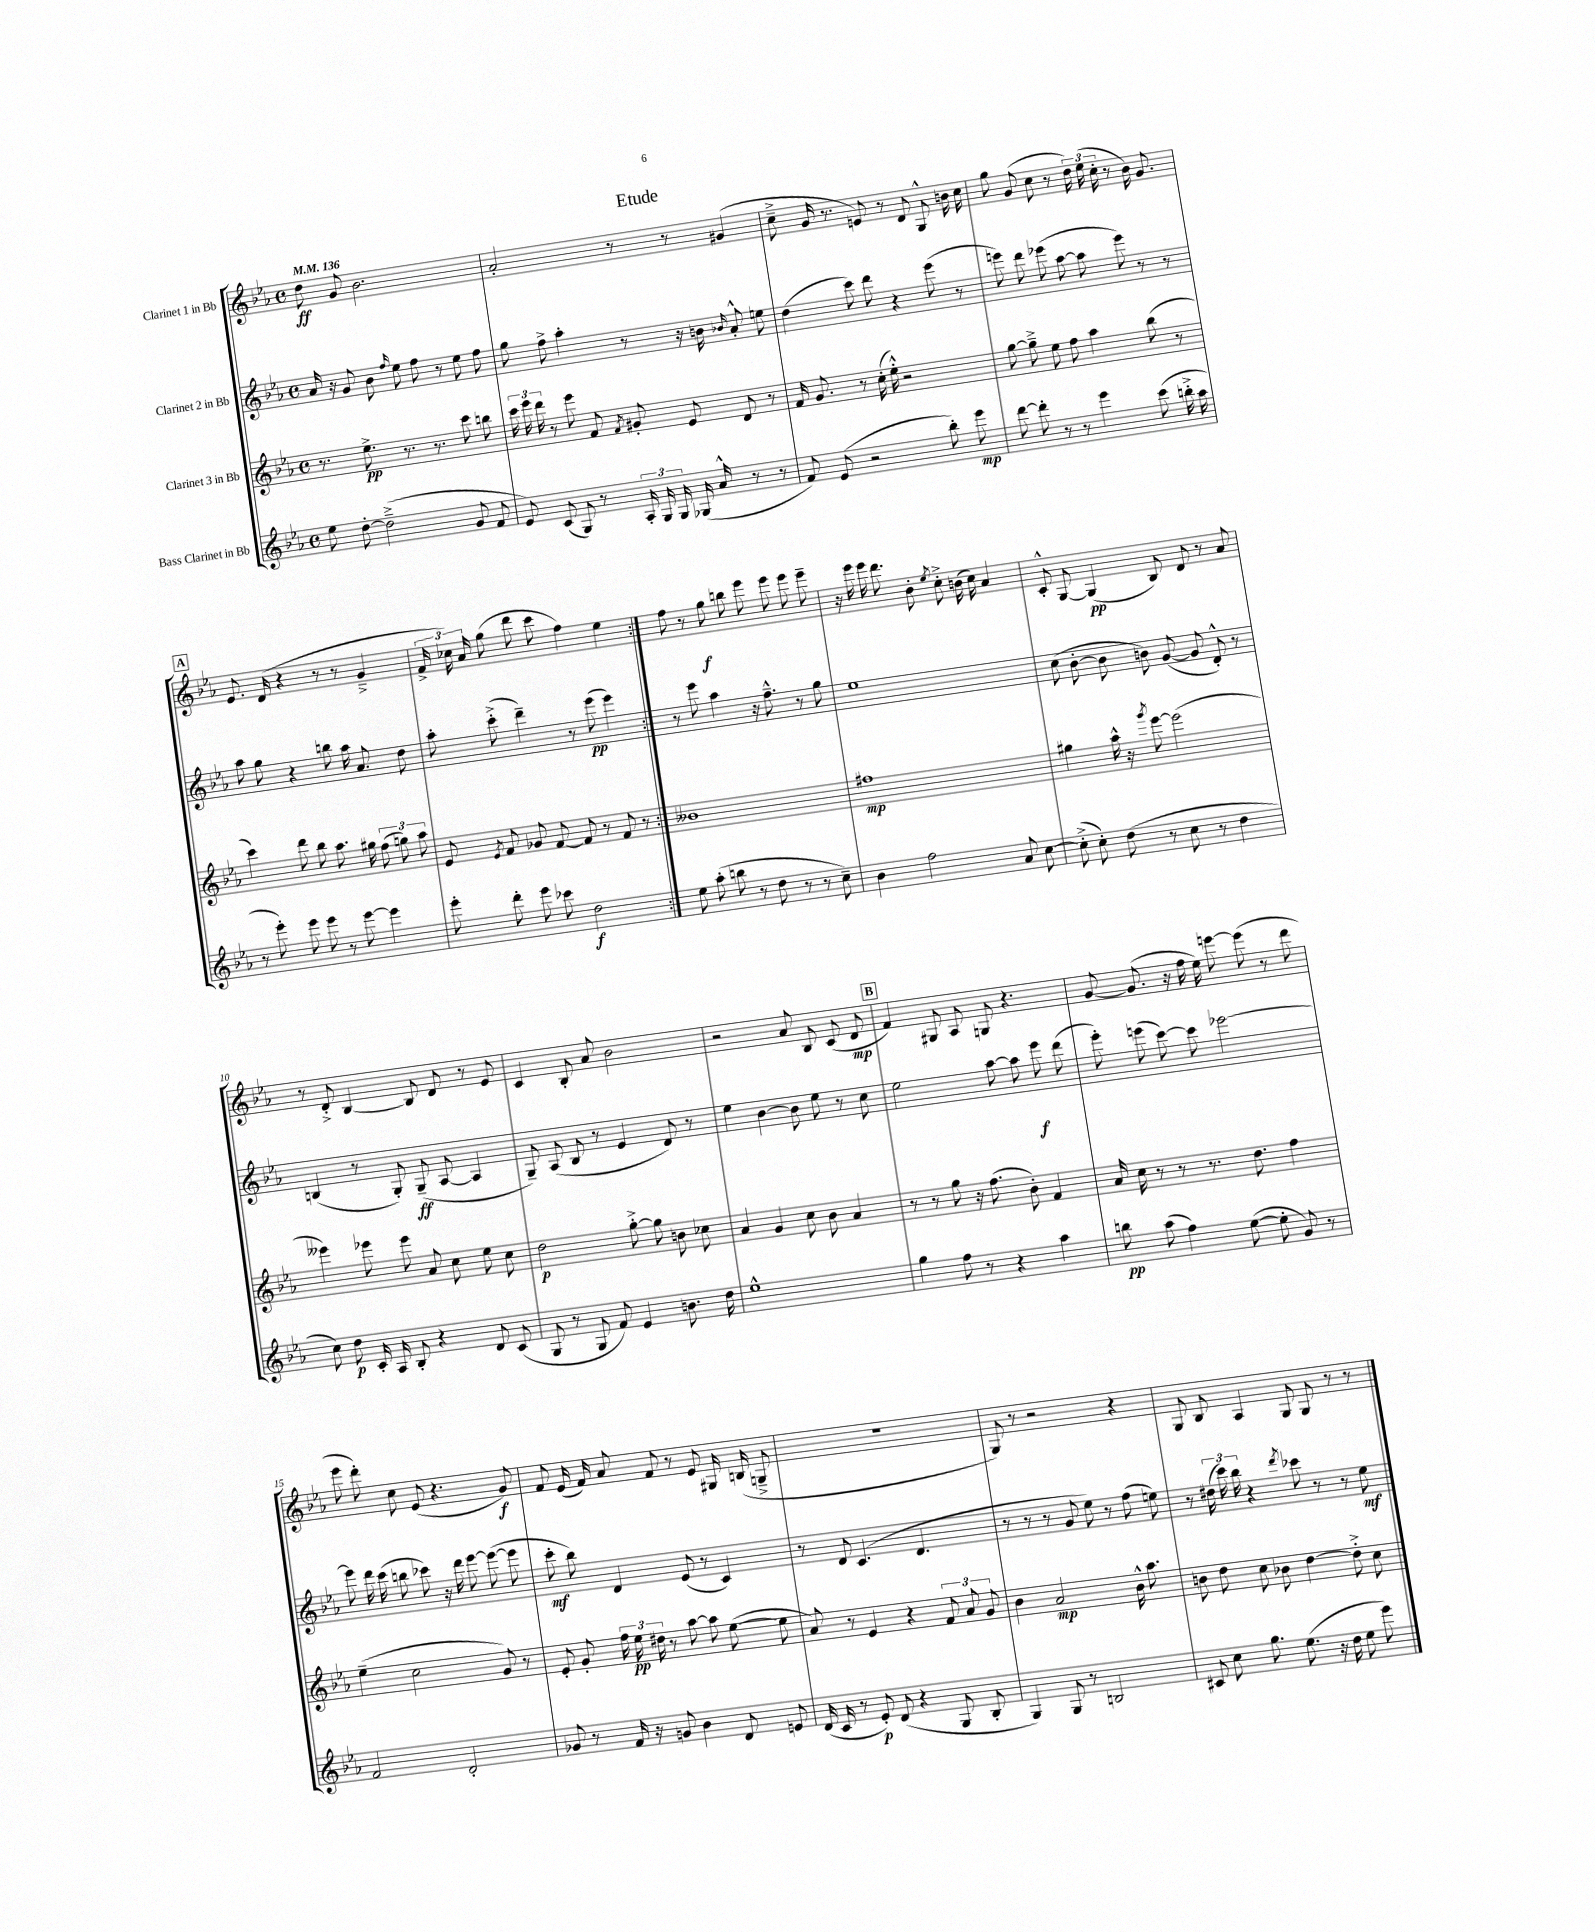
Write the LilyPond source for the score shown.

\header { title = "Etude" }
<<
\new StaffGroup <<
\new Staff = "s0" \with { instrumentName = "Clarinet 1 in Bb" } {
    \clef treble \key ees \major \defaultTimeSignature \time 4/4 \tempo 4 = 136
    \autoBeamOff \repeat volta 2 { d''8\ff g'8 bes'2. |
    aes'2-. r8 r8 gis'4( |
    c''8---> g'16 r8. e'8) r8 d'8 g8-^ b'16 c''16 |
    g''8 g'8( c''8 r8 \tuplet 3/2 { d''16) ees''16( c''16-. } r8 bes'16) g'8. |
    \mark \markup { \box "A" } ees'8. d'16( r4 r8 r8 g'4---> |
    \tuplet 3/2 { f'16-> ces''16) aes'16 } g''8( d'''8 c'''8 f''4) ees''4 | }
    f''8 r8 g''8\f b''8 ees'''8 ees'''8 ees'''8 ees'''8-- |
    r16 ees'''16 ees'''16 d'''8. bes'8-. \acciaccatura { ees''8 } c''8-.-> b'16( c''16) aes'4 |
    c'8-.-^ g8~ g4\pp( bes8) d'8 r8 aes'8 |
    r8 d'8-.-> bes4~ bes8 d'8 r8 ees'8 |
    c'4 bes8-. aes'8 bes'2 |
    r2 aes'8 bes8 c'8( d'8\mp |
    \mark \markup { \box "B" } f'4) gis8 aes8 g8 r4. |
    g'8~ g'8.( r16 f''16 ees''16) e'''8~ e'''8( r8 d'''8 |
    ees'''8 d'''8-.) c''8 ees'8( r4. g'8\f) |
    f'8 ees'16( f'16) aes'8 f'8 r8 ees'8 gis16 b16( g8---> |
    r1 |
    g8) r8 r2 r4 |
    g8 bes8 aes4 g8 g8 r8 r8 \bar "|." |
}
\new Staff = "s1" \with { instrumentName = "Clarinet 2 in Bb" } {
    \clef treble \key ees \major \defaultTimeSignature \time 4/4
    \autoBeamOff \repeat volta 2 { aes'16 r16 g'8 bes'8 \grace { f''16 } ees''8 f''8 r8 ees''8 f''8 |
    g''8 f''8-> aes''4-. r8 r16 b'16 \grace { bes'16 } aes'8-.-^ e''8 |
    d''4( c'''8) d'''8 r4 ees'''8( r8 |
    e'''8) d'''8 ees'''8( aes''8~ aes''8 ees'''8) r8 r8 |
    \mark \markup { \box "A" } aes''8 g''8 r4 b''8 aes''16 aes'8. d''8 |
    aes''8-. c'''8-.->( d'''4--) r8 ees'''8\pp( ees'''4) | }
    r8 ees'''8 aes''4 r16 f''8.---^ r8 g''8 |
    ees''1 |
    c''8( bes'8~-. bes'8 b'8) g'8~( g'8 d'8-.-^) r8 |
    b4( r8 g8-.) g8--\ff( aes8~ aes4 |
    g8--) aes8( bes8 r8 ees'4 d'8) r8 |
    ees''4 bes'4~ bes'8 ees''8 r8 c''8 |
    \mark \markup { \box "B" } ees''2 aes''8~ aes''8 ees'''8\f d'''8( |
    ees'''8-.) e'''8( c'''8~) c'''8 ees'''2~ |
    ees'''8 d'''16 c'''16( b''8 ces'''8) r16 d'''16 ees'''8~ ees'''8~( ees'''8 |
    c'''8-.\mf bes''8) d'4 ees'8( r8 c'4) |
    r8 d'8 c'4.( d'4. |
    r8 r8 r8 g'8 ees''8) r8 f''8( e''8) |
    r8 \tuplet 3/2 { dis''16( c'''16) bes''16 } r4 \acciaccatura { d'''8 } ces'''8 r8 r8 ees''8\mf \bar "|." |
}
\new Staff = "s2" \with { instrumentName = "Clarinet 3 in Bb" } {
    \clef treble \key ees \major \defaultTimeSignature \time 4/4
    \autoBeamOff \repeat volta 2 { r8. ees''8.->\pp r8. r8. c'''8 b''8 |
    \tuplet 3/2 { c'''16 ees'''16 d'''16 } r8 ees'''8 f'8 \acciaccatura { f'8 } gis'8-. ees'8 d'8 r8 |
    f'16 g'8. r8 c''16-.( ees''16-.-^) r2 |
    g''8~ g''8---> ees''8 f''8 aes''4 bes''8( r8 |
    \mark \markup { \box "A" } c'''4) d'''8 bes''8 aes''8. gis''16 \tuplet 3/2 { f''8( g''8) aes''8 } |
    ees'8 \acciaccatura { ees'8 } f'8 ges'8 f'8~ f'8 r8 f'8 r8 | }
    beses'1 |
    fis''1\mp |
    gis''4 aes''16-^ r16 \acciaccatura { g'''8 } ees'''8~ ees'''2( |
    eeses'''4) ees'''8 ees'''8 aes'8 c''8 ees''8 c''8 |
    d''2\p g''8~-.-> g''8 b'8 ces''8 |
    aes'4 g'4 c''8 bes'8 aes'4 |
    \mark \markup { \box "B" } r8 r8 g''8 r16 f''8.( bes'8-.) f'4 |
    aes'16 c''16 r8 r8 r8. d''8. f''4 |
    ees''4--( c''2 g'8) r8 |
    ees'8-. g'8-. \tuplet 3/2 { f''16 ees''16\pp dis''16 } r8 aes''8~ aes''8 ees''8~( ees''8 |
    aes'8) r8 ees'4 r4 \tuplet 3/2 { f'8 aes'8 g'8 } |
    bes'4 aes'2\mp bes'16-^ aes''8. |
    b'8 d''8 c''8 bes'8 d''4~ d''8-.-> c''8 \bar "|." |
}
\new Staff = "s3" \with { instrumentName = "Bass Clarinet in Bb" } {
    \clef treble \key ees \major \defaultTimeSignature \time 4/4
    \autoBeamOff \repeat volta 2 { ees''8 d''8~-. d''2--->( g'8 f'8 |
    ees'8) c'8( g8) r8 \tuplet 3/2 { aes16-. g16 g16 } ges16( aes'16-^ r8 r8 |
    f'8) ees'8( r2 bes''8-.) ees'''8\mp |
    d'''8~ d'''8-. r8 r8 ees'''4 c'''8( b''16-.-> aes''16 |
    \mark \markup { \box "A" } r8 ees'''8-.) ees'''8 ees'''8 r8 ees'''8~ ees'''4 |
    ees'''8-. d'''8-. ees'''8 ces'''8 d''2\f | }
    ees''8 aes''8-.( b''8 r8 d''8 r8 r8 c''8--) |
    bes'4 f''2 aes'8 c''8~ |
    c''8-.->( c''8-.) d''8( r8 c''8 r8 d''4 |
    c''8) d''8\p c'16-. aes16 bes8-. r4 d'8 c'8( |
    g8 r8 g8 f'8) ees'4 b'8. d''16 |
    ees''1-^ |
    \mark \markup { \box "B" } g''4 f''8 r8 r4 aes''4 |
    b''8\pp aes''8( f''4) ees''8~( ees''8-. g'8) r8 |
    f'2 d'2-. |
    ges'8 r8 f'16 r16 g'8 bes'4 d'8 e'8 |
    d'16( c'16 r8 ees'8-.\p) d'8( r4 g8 bes8-. |
    g4) g8 r8 b2 |
    cis'8 c''8 g''8. ees''8.( r16 d''16 ees''8 ees'''8) \bar "|." |
}
>>
>>
